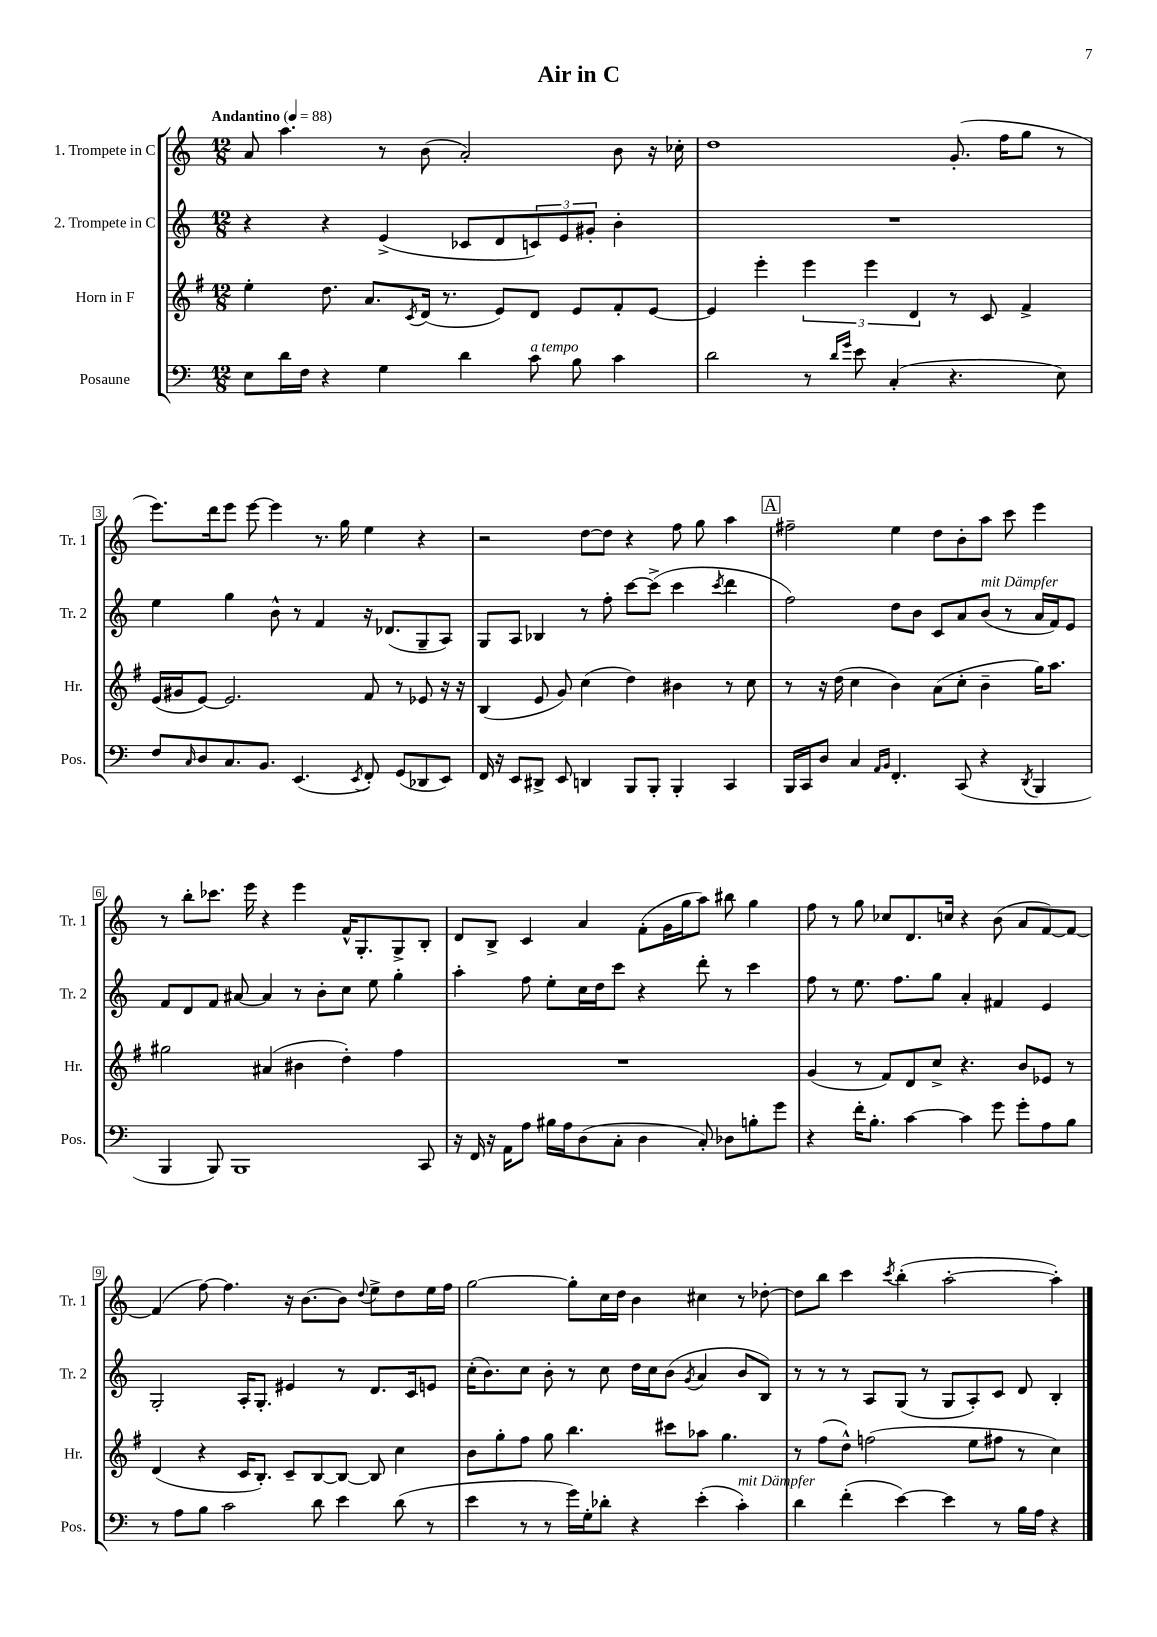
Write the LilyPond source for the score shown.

\header { title = "Air in C" }
<<
\new StaffGroup <<
\new Staff = "s0" \with { instrumentName = "1. Trompete in C" shortInstrumentName = "Tr. 1" } {
    \clef treble \key c \major \numericTimeSignature \time 12/8 \tempo "Andantino" 4 = 88
    a'8 a''4. r8 b'8( a'2-.) b'8 r16 ces''16-. |
    d''1 g'8.-.( f''16 g''8 r8 |
    e'''8.) d'''16 e'''8 e'''8~ e'''4 r8. g''16 e''4 r4 |
    r2 d''8~ d''8 r4 f''8 g''8 a''4 |
    \mark \markup { \box "A" } fis''2-- e''4 d''8 b'8-. a''8 c'''8 e'''4 |
    r8 b''8-. ces'''8. e'''16 r4 e'''4 f'16-^ g8.-. g8-> b8-. |
    d'8 b8-> c'4 a'4 f'8-.( g'16 g''16 a''8) bis''8 g''4 |
    f''8 r8 g''8 ces''8 d'8. c''16 r4 b'8( a'8 f'8~) f'8~ |
    f'4( f''8~) f''4. r16 b'8.~ b'8 \appoggiatura { d''8 } e''8-> d''8 e''16 f''16 |
    g''2~ g''8-. c''16 d''16 b'4 cis''4 r8 des''8~-. |
    des''8 b''8 c'''4 \acciaccatura { c'''8 } b''4-.( a''2~-. a''4-.) \bar "|." |
}
\new Staff = "s1" \with { instrumentName = "2. Trompete in C" shortInstrumentName = "Tr. 2" } {
    \clef treble \key c \major \numericTimeSignature \time 12/8
    r4 r4 e'4->( ces'8 d'8 \tuplet 3/2 { c'8) e'8 gis'8-. } b'4-. |
    R1. |
    e''4 g''4 b'8-^ r8 f'4 r16 des'8.( g8-- a8) |
    g8 a8 bes4 r8 f''8-. c'''8~ c'''8->( c'''4 \acciaccatura { c'''8 } d'''4 |
    \mark \markup { \box "A" } f''2) d''8 b'8 c'8 a'8 b'8^\markup { \italic "mit Dämpfer" }( r8 a'16 f'16) e'8 |
    f'8 d'8 f'8 ais'8~ ais'4 r8 b'8-. c''8 e''8 g''4-. |
    a''4-. f''8 e''8-. c''16 d''16 c'''8 r4 d'''8-. r8 c'''4 |
    f''8 r8 e''8. f''8. g''8 a'4-. fis'4 e'4 |
    g2-. a16-. g8.-. eis'4 r8 d'8. c'16 e'8 |
    c''16-.( b'8.) c''8 b'8-. r8 c''8 d''16 c''16 b'8( \acciaccatura { g'8 } a'4 b'8 b8) |
    r8 r8 r8 a8 g8( r8 g8 a8-.) c'8 d'8 b4-. \bar "|." |
}
\new Staff = "s2" \with { instrumentName = "Horn in F" shortInstrumentName = "Hr." } {
    \clef treble \key g \major \numericTimeSignature \time 12/8
    e''4-. d''8. a'8. \acciaccatura { c'8 } d'16( r8. e'8) d'8 e'8 fis'8-. e'8~ |
    e'4 e'''4-. \tuplet 3/2 { e'''4 e'''4 d'4 } r8 c'8 fis'4-> |
    e'16( gis'16 e'8~) e'2. fis'8 r8 ees'8 r16 r16 |
    b4( e'8 g'8) c''4( d''4) bis'4 r8 c''8 |
    \mark \markup { \box "A" } r8 r16 d''16( c''4 b'4) a'8( c''8-. b'4-- g''16) a''8. |
    gis''2 ais'4( bis'4 d''4-.) fis''4 |
    R1. |
    g'4( r8 fis'8) d'8 c''8-> r4. b'8 ees'8 r8 |
    d'4( r4 c'16 b8.-.) c'8-- b8~ b8~ b8 c''4 |
    b'8 g''8-. fis''8 g''8 b''4. cis'''8 aes''8 g''4. |
    r8 fis''8( d''8-^) f''2( e''8 fis''8 r8 c''4) \bar "|." |
}
\new Staff = "s3" \with { instrumentName = "Posaune" shortInstrumentName = "Pos." } {
    \clef bass \key c \major \numericTimeSignature \time 12/8
    e8 d'16 f16 r4 g4 d'4 c'8^\markup { \italic "a tempo" } b8 c'4 |
    d'2 r8 \grace { d'16 g'16 } e'8 c4-.( r4. e8) |
    f8 \grace { c16 } d8 c8. b,8. e,4.( \acciaccatura { e,8 } f,8-.) g,8( des,8 e,8) |
    f,16 r16 e,8 dis,8-> e,8 d,4 b,,8 b,,8-. b,,4-. c,4 |
    \mark \markup { \box "A" } b,,16 c,16 d8 c4 \grace { a,16 b,16 } f,4.-. c,8( r4 \acciaccatura { d,8 } b,,4 |
    b,,4 b,,8) b,,1 c,8 |
    r16 f,16 r16 a,16 a8 bis16 a16 d8( c8-. d4 c8-.) des8 b8-. g'8 |
    r4 f'16-. b8.-. c'4~ c'4 g'8 g'8-. a8 b8 |
    r8 a8 b8 c'2 d'8 e'4 d'8( r8 |
    e'4 r8 r8 g'16) g16-. des'8-. r4 e'4-.( c'4-.^\markup { \italic "mit Dämpfer" }) |
    d'4 f'4-.( e'4~) e'4 r8 b16 a16 r4 \bar "|." |
}
>>
>>
\layout { \context { \Score \override BarNumber.stencil = #(make-stencil-boxer 0.1 0.3 ly:text-interface::print) } }
